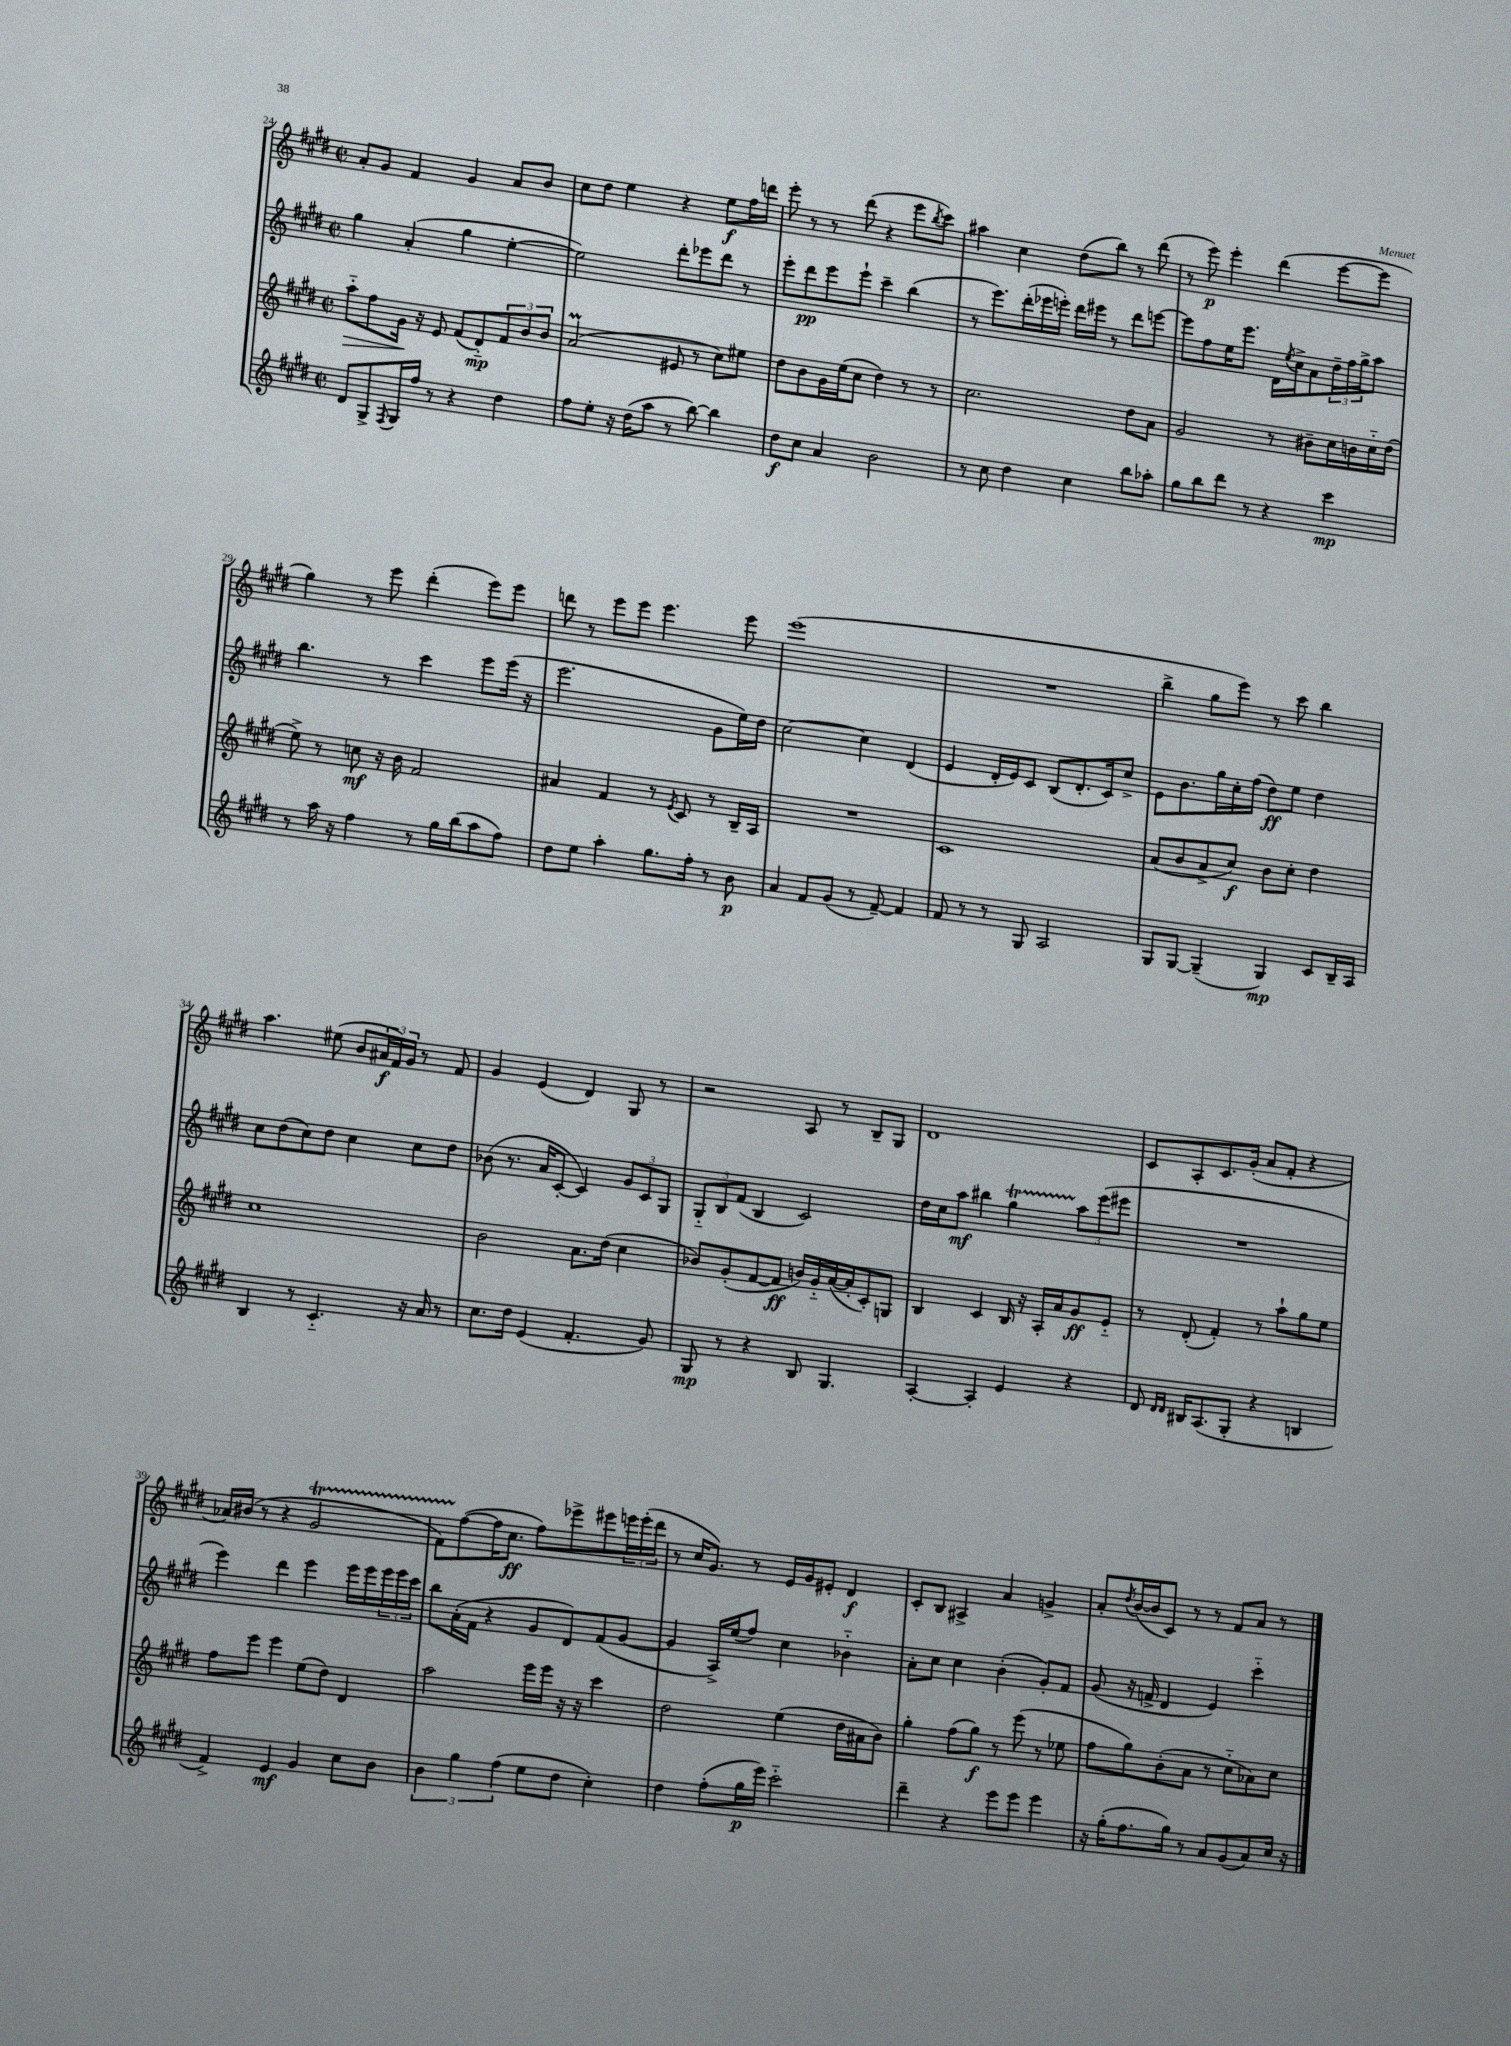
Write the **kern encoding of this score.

**kern	**kern	**kern	**kern
*staff4	*staff3	*staff2	*staff1
*clefG2	*clefG2	*clefG2	*clefG2
*k[f#c#g#d#]	*k[f#c#g#d#]	*k[f#c#g#d#]	*k[f#c#g#d#]
*M2/2	*M2/2	*M2/2	*M2/2
*met(c|)	*met(c|)	*met(c|)	*met(c|)
8d#	8aa'~	4gg#	8a'
8G#^	8ff#	.	8g#
8qF#	.	.	.
16G#	16g#	(4a'	4f#
16ff#	16r	.	.
8r	8e	.	.
4r	(8f#	4gg#	4g#
.	8d#'~)	.	.
4dd#	12f#	[4ee'	8a
.	12b	.	.
.	.	.	8b
.	12b	.	.
=	=	=	=
8ff#	(2a	2ee])	8cc#
8ee'	.	.	8dd#
16r	.	.	4ee
(16dd#	.	.	.
8aa	.	.	.
8r	8e#	8ddd#'	4r
[8bb)	8r	8eee-	.
4bb]	8cc#)	8ddd#	8ee
.	8ee#	8r	16ff#
.	.	.	16ddd
=	=	=	=
8dd#	8dd#	8eee'	8eee'
8cc#	8b	8ddd#	8r
4a	16g#	8eee	8r
.	(16ee	.	.
.	8cc#	8eee`	(8ddd#
2b	4dd#)	4ccc#~	4r
.	8r	(4bb	8eee
.	.	.	8qbb
.	8r	.	8ccc#)
=	=	=	=
8r	2.cc#	8r	4aa#
8cc#	.	8.eee)	.
4dd#	.	.	4cc#
.	.	(16ddd#'	.
.	.	16eee-	.
.	.	16eee')	.
4cc#	.	16ddd#	(8dd#
.	.	16eee#	.
.	.	8r	8bb)
8bb	8dd#	8ddd#	8r
8aa-'	8a	[8eee	(8ddd#
=	=	=	=
8gg#	2g#	8eee]	8r
8bb	.	8ff#	8eee)
8ddd#	.	16ee	4eee'
.	.	8.eee	.
8r	.	.	.
4r	8r	16d#	(4ddd#
.	.	8qee	.
.	.	16cc#^	.
.	8b#~	8a	.
4ccc#	16cc#	24dd#~	[8eee
.	.	24ff#	.
.	16b	.	.
.	.	24gg#^	.
.	16cc#'~	8aa	8eee]
.	(16dd#	.	.
=	=	=	=
8r	8ee^)	4.bb	4gg#)
16aa	8r	.	.
16r	.	.	.
4ff#	8cc	.	8r
.	16r	8r	8eee
.	16b	.	.
8r	2f#	4ccc#	(4ddd#'
16gg#	.	.	.
(16bb	.	.	.
8aa	.	8eee	8eee)
8ff#)	.	(16eee	8eee
.	.	16r	.
=	=	=	=
8dd#	4a#	2.eee	8ddd
8ee	.	.	8r
4aa'	4f#	.	8eee
.	.	.	8eee
8.gg#	8r	.	4.eee
.	8qe	.	.
.	8c#	.	.
16ff#'	.	.	.
8r	8r	8g#	.
8b	16B~	16ee)	8eee
.	16A	16dd#	.
=	=	=	=
4a	1r	[2cc#	(1eee
8f#	.	.	.
(8g#	.	.	.
8r	.	4cc#]	.
[8f#~)	.	.	.
4f#]	.	(4d#	.
=	=	=	=
8f#	1c#	4e	1r
8r	.	.	.
8r	.	16d#'	.
.	.	16e)	.
8G#	.	8c#	.
2A	.	(8B	.
.	.	8.d#'	.
.	.	16c#)	.
.	.	8cc#^	.
=	=	=	=
8G#	(8a	8e	4bb^
[8G#	8b	8.b	.
(4G#~]	8a^	.	8gg#
.	.	16gg#	.
.	8cc#)	16cc#'	8eee)
.	.	(16ff#	.
4G#)	8b	8dd#)	8r
.	8cc#'	8ee	8ccc#
8c#	4dd#	4dd#	4bb
16B~	.	.	.
16A	.	.	.
=	=	=	=
4B	1cc#	8cc#	4.aa
.	.	(8dd#	.
8r	.	8cc#)	.
4.c#'~	.	8dd#	(8ee#
.	.	4cc#	8b
.	.	.	24a#
.	.	.	24f#)
.	.	.	24g#
16r	.	8cc#	8r
16a	.	.	.
8r	.	8dd#	8f#
=	=	=	=
8.cc#	2b	(8b-	4g#
.	.	8.r	.
16dd#	.	.	.
(4e	.	.	(4e
.	.	16a	.
.	.	[8c#'	.
4.f#'	8.a	4c#])	4d#)
.	(16dd#	.	.
.	4cc#	12g#	8G#
.	.	12c#	.
8g#)	.	.	8r
.	.	12G#	.
=	=	=	=
8G#	8b-)	12G#'~	2r
.	.	12B	.
8r	(8g#'	.	.
.	.	(12f#	.
4r	[8f#	4B	.
.	8f#]	.	.
8B	16b)	2c#)	8A
.	16g#'~	.	.
4.G#	([16a	.	8r
.	16a']	.	.
.	8c#')	.	8B~
.	8G	.	8G#
=	=	=	=
[4A'	4B	16dd#	1d#
.	.	16cc#	.
.	.	8aa	.
4A']	4c#	4bb#	.
4e	16B	4gg#	.
.	16r	.	.
.	16A'	.	.
.	16a	.	.
4r	8g#	12aa	.
.	.	(12eee	.
.	8e'~	.	.
.	.	12eee#	.
=	=	=	=
8d#	8r	1r	8c#
16qqd#	.	.	.
16qqd#	.	.	.
16B#	(8d#'	.	8A'
(8.A	.	.	.
.	4f#')	.	8.c#
8G#'	.	.	.
.	.	.	(16g#'
4r	8r	.	8a
.	8aa`	.	8f#'
4B	8gg#	.	4r
.	8ee	.	.
=	=	=	=
4f#^)	8ff#	4eee)	16a-)
.	.	.	(16b#
.	8eee	.	8r
4e	4eee	4ddd#	4r
4g#	(8ee	4eee	2g#
.	8dd#)	.	.
8cc#	4d#	16eee	.
.	.	16eee	.
8b	.	24eee	.
.	.	24eee	.
.	.	24ccc#	.
=	=	=	=
6b	2aa	8bb	8f#)
.	.	(16a'	([8ff#
6gg#	.	.	.
.	.	16f#	.
.	.	4r	16ff#]
.	.	.	8.cc#
(6ff#	.	.	.
8ee	16eee	8g#	8ff#)
.	16eee	.	.
8dd#	16r	8d#)	8eee-^
.	16r	.	.
4cc#')	4ccc#	(8f#	8eee#
.	.	[8g#	24eee
.	.	.	(24eee'
.	.	.	24ddd#
=	=	=	=
4dd#	2dd#	4g#]	8r
.	.	.	16cc#
.	.	.	8.g#)
(8ff#'	.	16A^)	.
.	.	(16ee	.
16gg#	.	8ff#)	8r
16eee)	.	.	.
2ccc#'~	(4ee	4cc#	16e
.	.	.	16g#
.	.	.	8e#'
.	16dd#	4b-'~	4d#
.	16a#	.	.
.	8b)	.	.
=	=	=	=
4ddd#~	4gg#'	8a'	8c#'
.	.	8cc#	8B
4r	(8ff#	4cc#	4A#^
.	8gg#)	.	.
8eee	8r	(4b'	4a
8eee	(8eee	.	.
4eee	8r	8g#')	4g^
.	8ee-	8f#	.
=	=	=	=
16r	8ff#	(8g#	8a'
(16gg#'	.	.	.
.	.	.	8qdd#
8.ff#	8gg#)	16r	([16b
.	.	16f^	16b]
.	(8b'	4d#	8c#)
16gg#)	.	.	.
8r	8a	.	8r
8a	8r	4e)	8r
(8g#	8cc#'~	.	8f#
8a)	8a-)	4ccc#'~	8a
16cc#	8cc#	.	8r
16r	.	.	.
==	==	==	==
*-	*-	*-	*-
